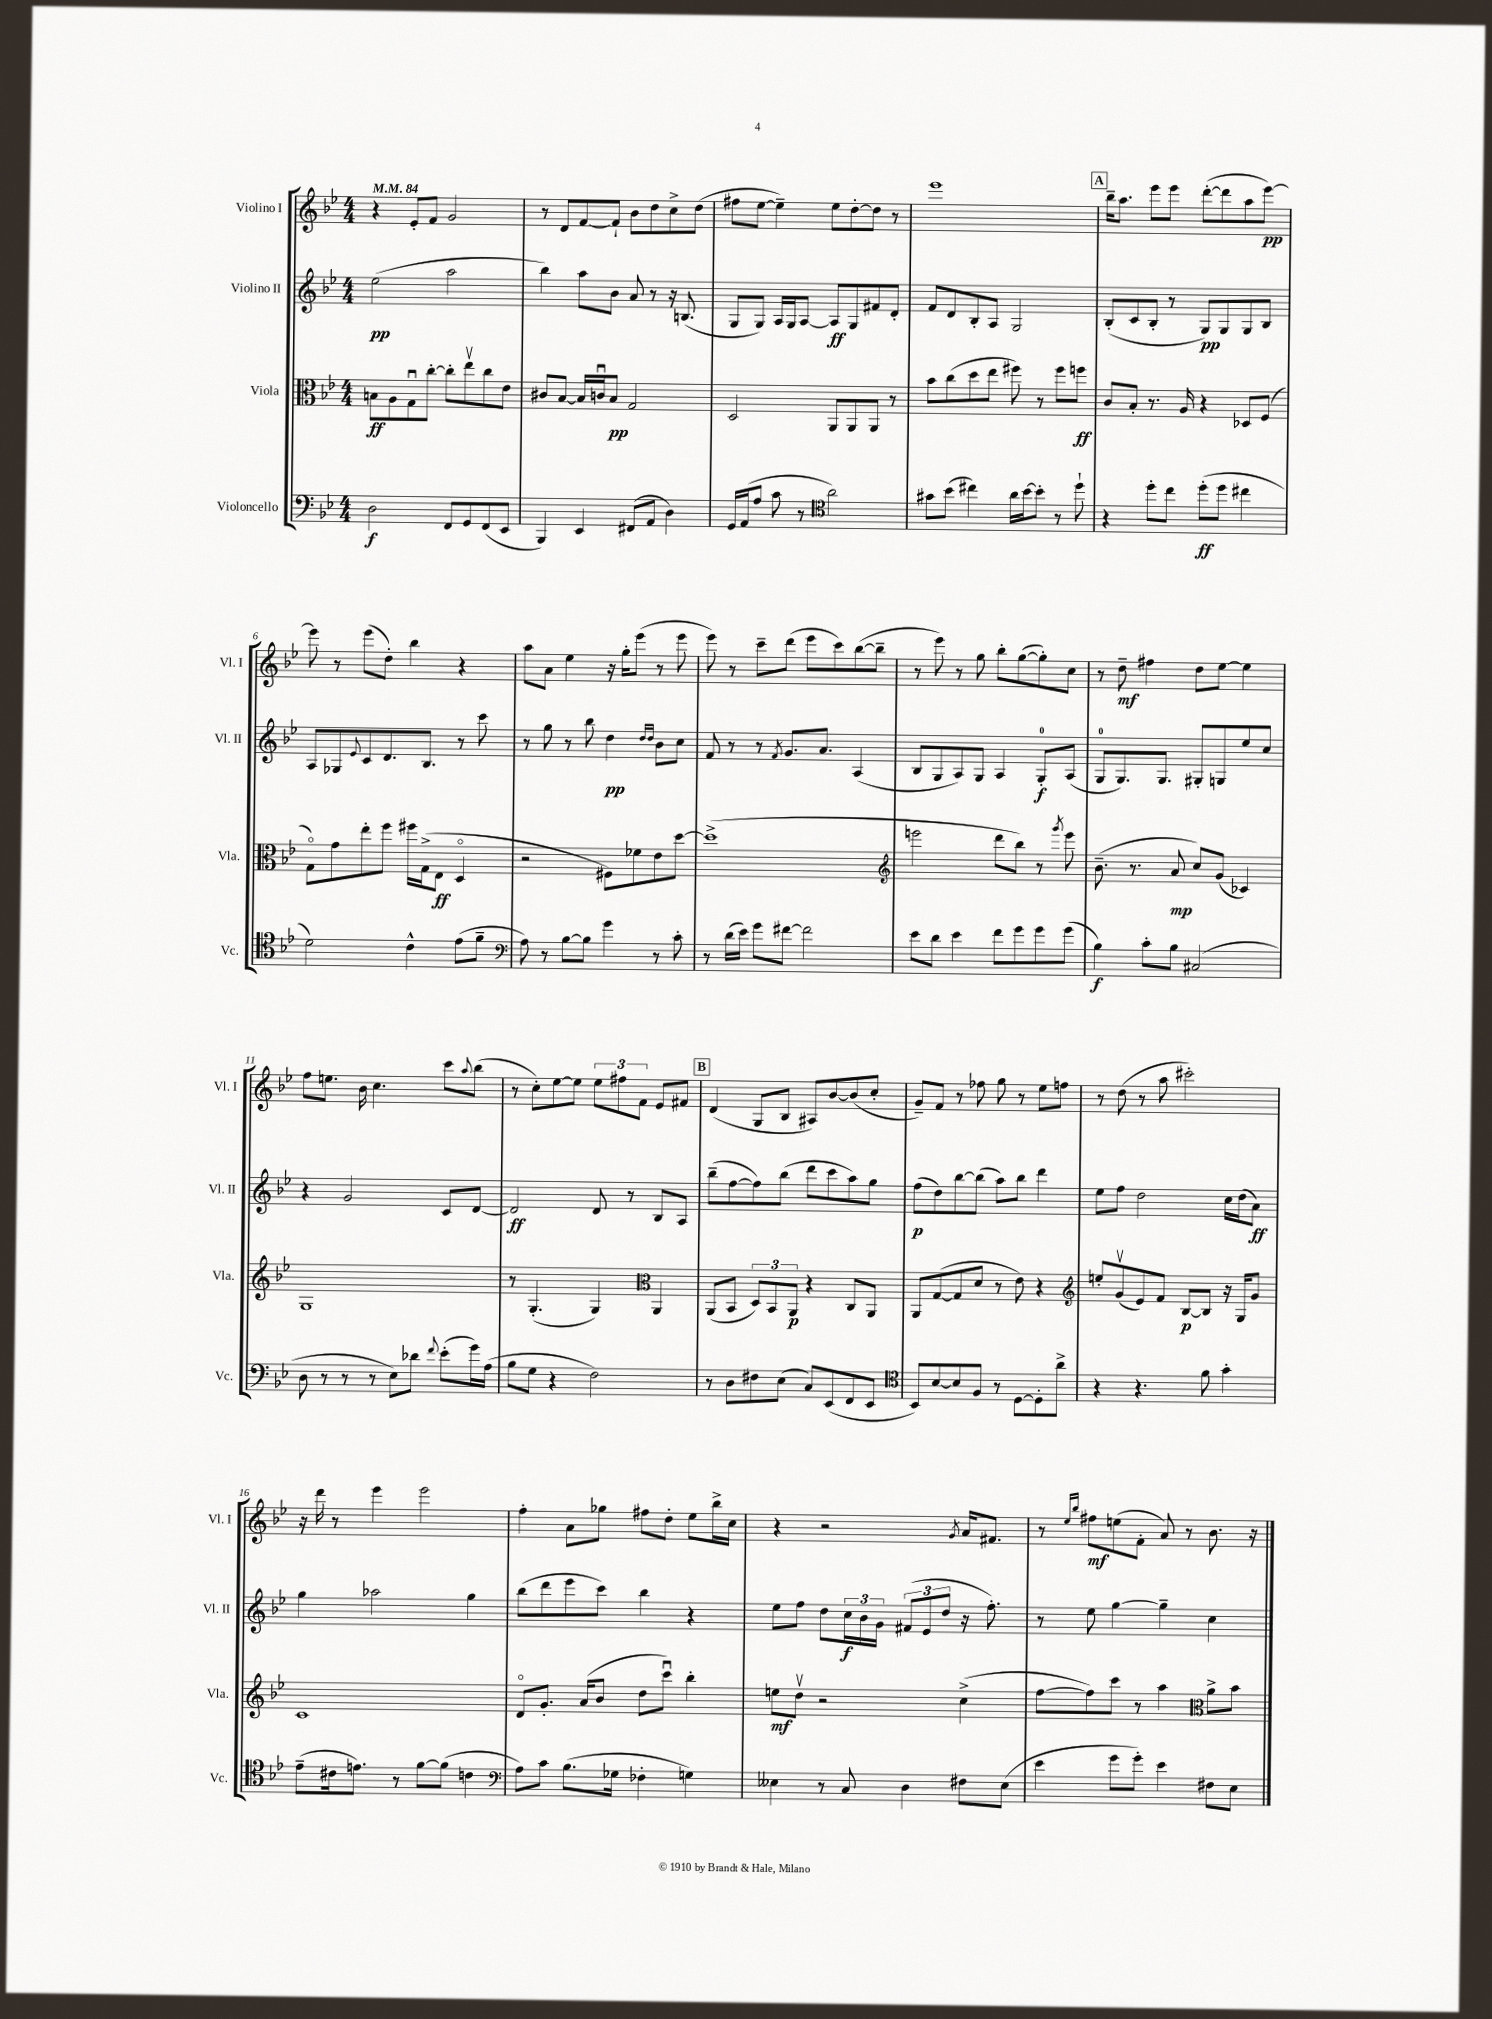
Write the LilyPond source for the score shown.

<<
\new StaffGroup <<
\new Staff = "s0" \with { instrumentName = "Violino I" shortInstrumentName = "Vl. I" } {
    \clef treble \key bes \major \numericTimeSignature \time 4/4 \tempo 4 = 84
    r4 ees'8-. f'8 g'2 |
    r8 d'8 f'8~ f'8-! bes'8 d''8 c''8-> d''8( |
    fis''8 ees''8~ ees''4--) ees''8 d''8~-. d''8 r8 |
    ees'''1 |
    \mark \markup { \box "A" } bes''16-- a''8. ees'''8 ees'''8 d'''8~-.( d'''8 a''8 ees'''8~\pp) |
    ees'''8 r8 ees'''8( d''8-.) bes''4 r4 |
    a''8 a'8 ees''4 r16 g''16-. ees'''8( r8 ees'''8 |
    ees'''8) r8 c'''8-- d'''8( ees'''8 c'''8) bes''8~( bes''8-- |
    r8 ees'''8) r8 g''8 bes''8-. g''8~( g''8-.) c''8 |
    r8 d''8--\mf fis''4 d''8 ees''8~ ees''4 |
    f''8 e''8. bes'16 c''4. c'''8 \appoggiatura { a''8 } bes''8( |
    r8 c''8-.) ees''8~ ees''8 \tuplet 3/2 { ees''8 fis''8 f'8 } ees'8 fis'8 |
    \mark \markup { \box "B" } d'4( g8 bes8 ais8) bes'8~ bes'8( c''8-. |
    g'8--) f'8 r8 fes''8 g''8 r8 ees''8 f''8 |
    r8 d''8( r8 a''8 cis'''2-.) |
    r16 d'''16 r8 ees'''4 ees'''2 |
    f''4-. a'8 ges''8 fis''8 d''8-. ees''8 bes''16-> c''16 |
    r4 r2 \acciaccatura { g'8 } a'16 fis'8. |
    r8 \grace { ees''16 bes''16 } fis''8\mf e''8( f'8-. a'8) r8 bes'8. r16 \bar "|." |
}
\new Staff = "s1" \with { instrumentName = "Violino II" shortInstrumentName = "Vl. II" } {
    \clef treble \key bes \major \numericTimeSignature \time 4/4
    ees''2\pp( a''2 |
    bes''4) a''8 bes'8 a'8 r8 r16 b8.( |
    g8 g8) a16 g16 a8~ a8\ff g8 fis'8 d'8-. |
    f'8 d'8 bes8-. a8 g2 |
    \mark \markup { \box "A" } bes8-.( c'8 bes8-. r8 g8\pp) g8 g8 bes8 |
    a8 ges8 \appoggiatura { ees'8 } c'8 d'8. bes8. r8 c'''8 |
    r8 g''8 r8 bes''8 d''4\pp \grace { d''16 d''16 } bes'8 c''8 |
    f'8 r8 r8 \acciaccatura { f'8 } g'8. a'8. a4( |
    bes8 g8 a8) g8 a4 g8-0-.\f a8( |
    g8-0 g8.) g8. gis8-. g8 ees''8 c''8 |
    r4 g'2 c'8 d'8~ |
    d'2\ff d'8 r8 bes8 a8 |
    \mark \markup { \box "B" } bes''8--( f''8~ f''8) bes''8( d'''8 c'''8 a''8) g''8 |
    f''8\p( d''8) bes''8~ bes''8( a''8) bes''8 d'''4 |
    ees''8 f''8 d''2 c''16 d''16( a'8\ff) |
    g''4 aes''2 g''4 |
    bes''8( d'''8 ees'''8 c'''8) bes''4 r4 |
    ees''8 f''8 d''8 \tuplet 3/2 { c''16\f bes'16 g'16 } \tuplet 3/2 { fis'8( ees'8 d''8 } r16 f''8.-.) |
    r8 ees''8 g''4~ g''4-- c''4 \bar "|." |
}
\new Staff = "s2" \with { instrumentName = "Viola" shortInstrumentName = "Vla." } {
    \clef alto \key bes \major \numericTimeSignature \time 4/4
    b8\ff a8 g8\downbow c''8~-. c''8-. ees''8\upbow c''8 ees'8 |
    cis'8 bes8~ bes16 c'16\downbow bes8\pp g2 |
    d2 a,8 a,8 a,8 r8 |
    bes'8 c''8( d''8 ees''8 fis''8) r8 fis''8 f''8\ff |
    \mark \markup { \box "A" } c'8 bes8-. r8. a16 r4 des8 f8( |
    g8\flageolet) g'8 ees''8-. f''8 fis''16 g16->( ees8\ff d4\flageolet |
    r2 fis8) fes'8 ees'8 d''8~ |
    d''1->( |
    \clef treble e'''2 d'''8 bes''8) r8 \acciaccatura { g'''8 } e'''8 |
    bes'8.--( r8. a'8\mp c''8) g'8( ces'4) |
    g1 |
    r8 g4.-.( g4) \clef alto a,4 |
    \mark \markup { \box "B" } a,8( bes,8 \tuplet 3/2 { d8) bes,8 a,8\p } r4 c8 a,8 |
    a,8 g8~( g8 d'8 r8 ees'8) r4 |
    \clef treble e''8-. g'8\upbow( ees'8) f'8 bes8~\p bes8 r16 g16 g'8 |
    c'1 |
    d'8\flageolet g'8.-. a'16( bes'8 d''8 c'''8\downbow) bes''4-. |
    e''8\mf d''8\upbow r2 c''4->( |
    f''8~ f''8) c'''8 r8 a''4 \clef alto a'8-> bes'8 \bar "|." |
}
\new Staff = "s3" \with { instrumentName = "Violoncello" shortInstrumentName = "Vc." } {
    \clef bass \key bes \major \numericTimeSignature \time 4/4
    d2\f f,8 g,8 f,8( ees,8 |
    bes,,4) ees,4 fis,8( a,8 d4) |
    g,16 a,16( a8 c'8 r8 \clef tenor a'2) |
    gis'8 bes'8( cis''4) a'16 bes'16~ bes'8-. r8 d''8-! |
    \mark \markup { \box "A" } r4 d''8-. c''8 d''8-.\ff( d''8 cis''4 |
    d'2) c'4-^ ees'8( f'8-- |
    \clef bass a8) r8 bes8~ bes8 g'4 r8 c'8-. |
    r8 d'16( ees'16) g'8 fis'8~ fis'2 |
    ees'8 d'8 ees'4 f'8 g'8 g'8 g'8( |
    bes4\f) c'8-. bes8 cis2( |
    d8 r8 r8 r8 ees8) des'8 \appoggiatura { f'8 } ees'8-.( g'16) a16( |
    bes8 g8 r4 f2) |
    \mark \markup { \box "B" } r8 d8 fis8 ees8( c8) ees,8( f,8 ees,8 |
    \clef tenor bes,8) bes8~ bes8 f8 r8 d8~ d8-. a'8-> |
    r4 r4. f'8 g'4-. |
    ees'8--( cis'16 e'8.) r8 f'8~ f'8( c'4 |
    \clef bass a8) c'8 bes8.( ges16 fes4-. g4) |
    eeses4 r8 c8 d4 fis8 eeses8( |
    ees'4 g'8 g'8-.) ees'4 fis8 ees8 \bar "|." |
}
>>
>>
